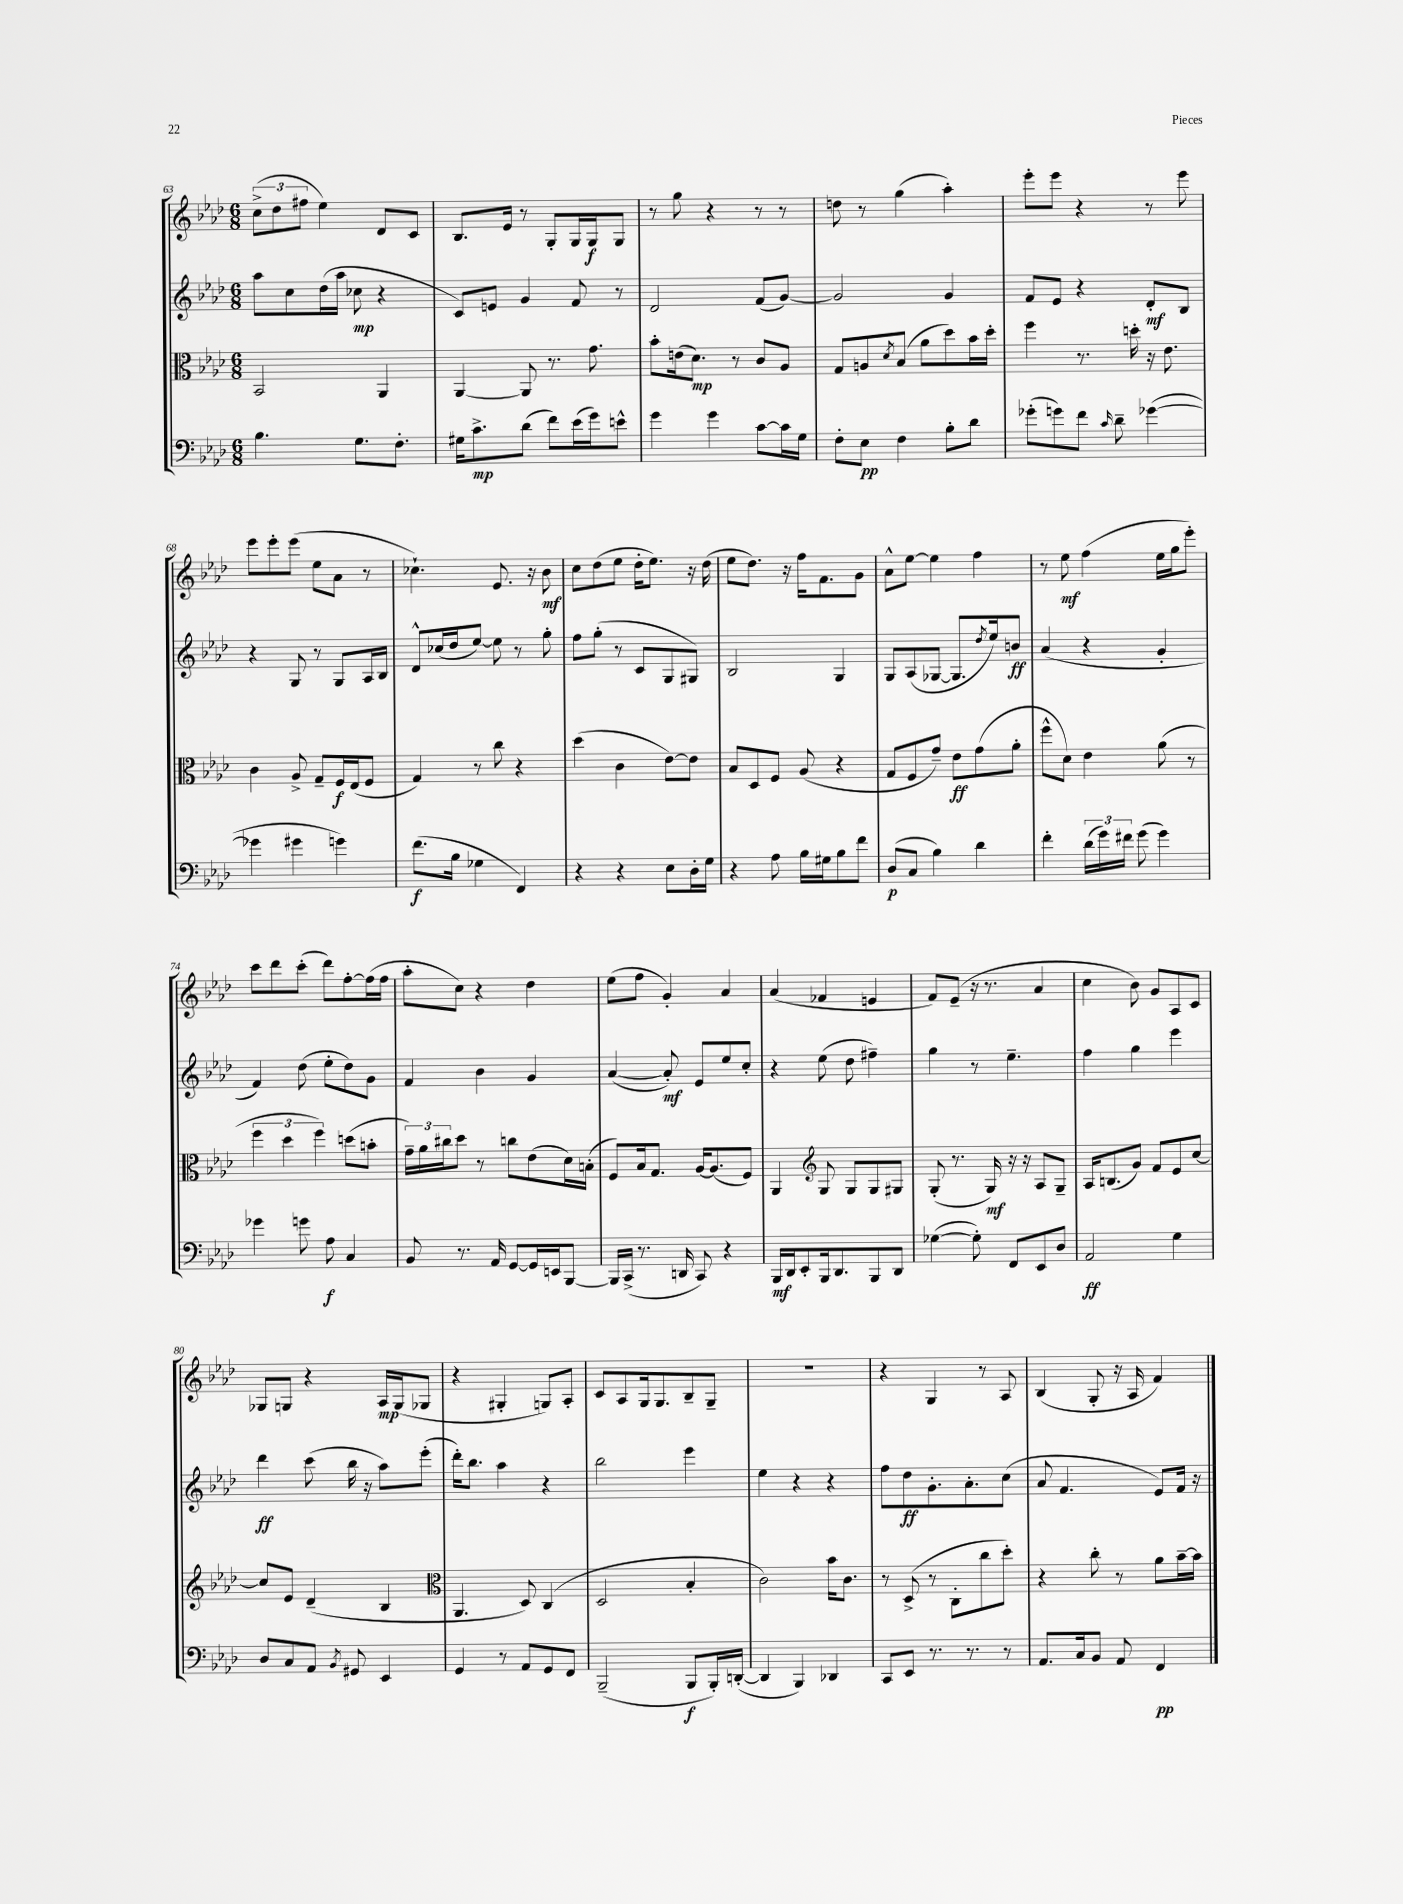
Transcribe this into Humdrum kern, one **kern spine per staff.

**kern	**kern	**kern	**kern
*staff4	*staff3	*staff2	*staff1
*clefF4	*clefC3	*clefG2	*clefG2
*k[b-e-a-d-]	*k[b-e-a-d-]	*k[b-e-a-d-]	*k[b-e-a-d-]
*M6/8	*M6/8	*M6/8	*M6/8
4.B-\	2BB-/	8aa-\L	(12cc^\L
.	.	.	12dd-\
.	.	8cc\	.
.	.	.	12ff#\J
.	.	(16dd-\L	4ee-\)
.	.	16aa-\JJ	.
8.G\L	.	8cc-\	.
.	4AA-/	4r	8d-/L
8.F'\J	.	.	.
.	.	.	8c/J
=	=	=	=
16G#\LK	[4AA-/	8c/L)	8.B-/L
8.c^\	.	.	.
.	.	8e/J	.
.	.	.	16e-/Jk
(8d-\J	8AA-/]	4g/	8r
8f\L)	8.r	.	8G'/L
(16e-\L	.	8f/	16G/L
16g\J)	8.g\	.	16G/J
8e^^\J	.	8r	8G/J
=	=	=	=
4g\	8b-'\L	2d-/	8r
.	(16e\k	.	8gg\
.	8.d-\J)	.	.
4g\	.	.	4r
.	8r	.	.
[8c\L	8c/L	(8f/L	8r
16c\]L	8A-/J	[8g/J)	8r
16G\JJ	.	.	.
=	=	=	=
8F'\L	8G/L	2g/]	8dd\
8E-\J	8A/	.	8r
.	8qd-/	.	.
4F\	(8B-/J	.	(4gg\
.	8a-\L	.	.
8B-'\L	8dd-\)	4g/	4aa-'\)
8d-\J	16b-\L	.	.
.	16dd-'\JJ	.	.
=	=	=	=
(8g-'\L	4ff\	8f/L	8eee-'\L
8g\)	.	8e-/J	8eee-\J
8f\J	8.r	4r	4r
16qqc/	.	.	.
8d-~\	.	.	.
.	16dd'\	.	.
([4g-\	16r	8d-'/L	8r
.	8.e-\	.	.
.	.	8B-/J	8eee-\
=	=	=	=
4g-\]	4c\	4r	8eee-\L
.	.	.	8eee-'\
4g#\	8A-^/	8G/	(8eee-\J
.	8G~/L	8r	8ee-\L
4g\)	16F/L	8G/L	8a-\J
.	(16E-/J	.	.
.	8F/J	16A-/L	8r
.	.	16B-/JJ	.
=	=	=	=
(8.f\L	4G/)	8d-^^/L	4.cc-`\)
.	.	(16cc-/L	.
16B-\Jk	.	16dd-/J	.
4G-\	8r	[8ee-/J)	.
.	8cc\	8ee-\]	8.e-/
4FF/)	4r	8r	.
.	.	.	16r
.	.	8gg'\	8b-\
=	=	=	=
4r	(4dd-\	8ff\L	8cc\L
.	.	(8gg'\J	(8dd-\
4r	4c\	8r	8ee-\J
.	.	8c/L	16dd-'\LK
.	.	.	8.ee-\J)
8E-\L	[8e-\L)	8G/	.
16D-'\L	8e-\]J	8G#/J)	16r
16G\JJ	.	.	(16dd-\
=	=	=	=
4r	8B-/L	2B-/	8ee-\L
.	8D-/	.	8.dd-\J)
8A-\	8F/J	.	.
.	.	.	16r
16B-\LL	(8A-/	.	16ff\LK
16G#\J	.	.	8.f\
8B-\	4r	4G/	.
8f\J	.	.	8g\J
=	=	=	=
(8D-/L	8G/L	8G/L	8a-^^\L
8C/J	8F/	(8A-/	[8ee-\J
4B-\)	8g~/J)	[8G-/J	4ee-\]
.	8e-\L	8.G-/]L	.
4d-\	(8g\	.	4ff\
.	.	8qdd-/	.
.	.	16ee-/k)	.
.	8a-'\J	8b/J	.
=	=	=	=
4f'\	8ff^^\L	(4a-/	8r
.	8d-\J)	.	8ee-\
(24d-\LL	4e-\	4r	(4ff\
24g\)	.	.	.
24f#\JJ	.	.	.
(8g\	.	.	.
4g\)	(8a-\	4g'/	16ee-\LL
.	.	.	16gg\J
.	8r	.	8eee-'\J)
=	=	=	=
4g-\	6ff\	4f/)	8ccc\L
.	.	.	8ddd-\
.	6dd-\	.	.
8g\	.	(8dd-\	(8ccc'\J
.	6ff\)	.	.
8A-\	.	8ee-'\L	8ddd-\L)
4C/	(8dd\L	8dd-\)	[8ff'\
.	8b'\J	8g\J	(16ff\]L
.	.	.	16ff\JJ
=	=	=	=
8BB-/	24g~\LL)	4f/	8aa-'\L
.	24a-\	.	.
.	24cc#\J	.	.
8.r	8dd-\J	.	8cc\J)
.	8r	4b-\	4r
16AA-/	.	.	.
[8GG/L	8cc\L	.	.
16GG/]L	(8e-\	4g/	4dd-\
16EE/J	.	.	.
[8BBB-/J	16d-\L)	.	.
.	(16B'\JJ	.	.
=	=	=	=
16BBB-/]LL	8F/L)	([4a-/	(8ee-\L
(16CC^/JJ	.	.	.
8.r	16B-/k	.	8ff\J
.	8.G/J	.	.
.	.	8a-'/])	4g'/)
16DD/	.	.	.
8CC/)	[16A-/LK	8e-/L	.
.	(8.A-/]	.	.
4r	.	8ee-/	4a-/
.	8F/J)	8cc'/J	.
=	=	=	=
16BBB-/LL	4AA-/	4r	(4a-/
16DD-/J	.	.	.
8EE-'/	.	.	.
*	*clefG2	*	*
16BBB-/k	8G/	(8ee-\	4f-/
8.DD-/	.	.	.
.	8G/L	8dd-\	.
8BBB-/	8G/	4ff#~\)	4e/
8DD-/J	8G#/J	.	.
=	=	=	=
([4G-\	(8G'/	4gg\	8f/L)
.	8.r	.	(8e-~/J
8G-'\])	.	8r	16r
.	16G/)	.	8.r
8FF/L	16r	4.ee-~\	.
.	16r	.	.
8EE-/	8A-/L	.	4a-/
8D-/J	8G~/J	.	.
=	=	=	=
2AA-/	16A-/LK	4ff\	4cc\
.	(8.B/	.	.
.	8g/J)	4gg\	8b-\)
.	8f/L	.	8g/L
4G\	8e-/	4eee-\	8A-/
.	[8cc/J	.	8c/J
=	=	=	=
8D-/L	8cc/]L	4ddd-\	8G-/L
8C/	8e-/J	.	8G/J
8AA-/J	(4d-~/	(8ccc\	4r
8qBB-/	.	.	.
8GG#/	.	16bb-\	.
.	.	16r	.
4EE-/	4B-/	8aa-\L)	16A-/LL
.	.	.	(16G/J
.	.	(8eee-'\J	8G-/J
=	=	=	=
*	*clefC3	*	*
4GG/	4.AA-/	16ddd-'\LK)	4r
.	.	8.bb-\J	.
8r	.	4aa-\	4G#'/
8AA-/L	8D-/)	.	.
8GG/	(4C/	4r	8G/L)
8FF/J	.	.	8A-'/J
=	=	=	=
(2BBB-~/	2D-/	2bb-\	8c/L
.	.	.	8A-/
.	.	.	16G/k
.	.	.	8.G/
8BBB-/L	4B-'/	4eee-\	8B-~/
16BBB-'/L)	.	.	8G~/J
([16DD'/JJ	.	.	.
=	=	=	=
4DD/]	2c\)	4ee-\	2.r
4BBB-/)	.	4r	.
4DD-/	16b-\LK	4r	.
.	8.c\J	.	.
=	=	=	=
8CC/L	8r	8ff\L	4r
8EE-/J	(8D-^/	8dd-\	.
8.r	8r	8.g'\	4G/
.	8C'\L	.	.
8.r	.	8.a-'\	.
.	8cc\	.	8r
8r	8dd-'\J)	(8cc\J	8A-/
=	=	=	=
8.AA-/L	4r	8a-/	(4B-/
.	.	4.f/	.
16C/k	.	.	.
8BB-/J	8cc'\	.	8G'/
8AA-/	8r	.	16r
.	.	.	16A-/
4FF/	8a-\L	8e-/L)	4f/)
.	[16b-~\L	16f/Jk	.
.	16b-\]JJ	16r	.
==	==	==	==
*-	*-	*-	*-
